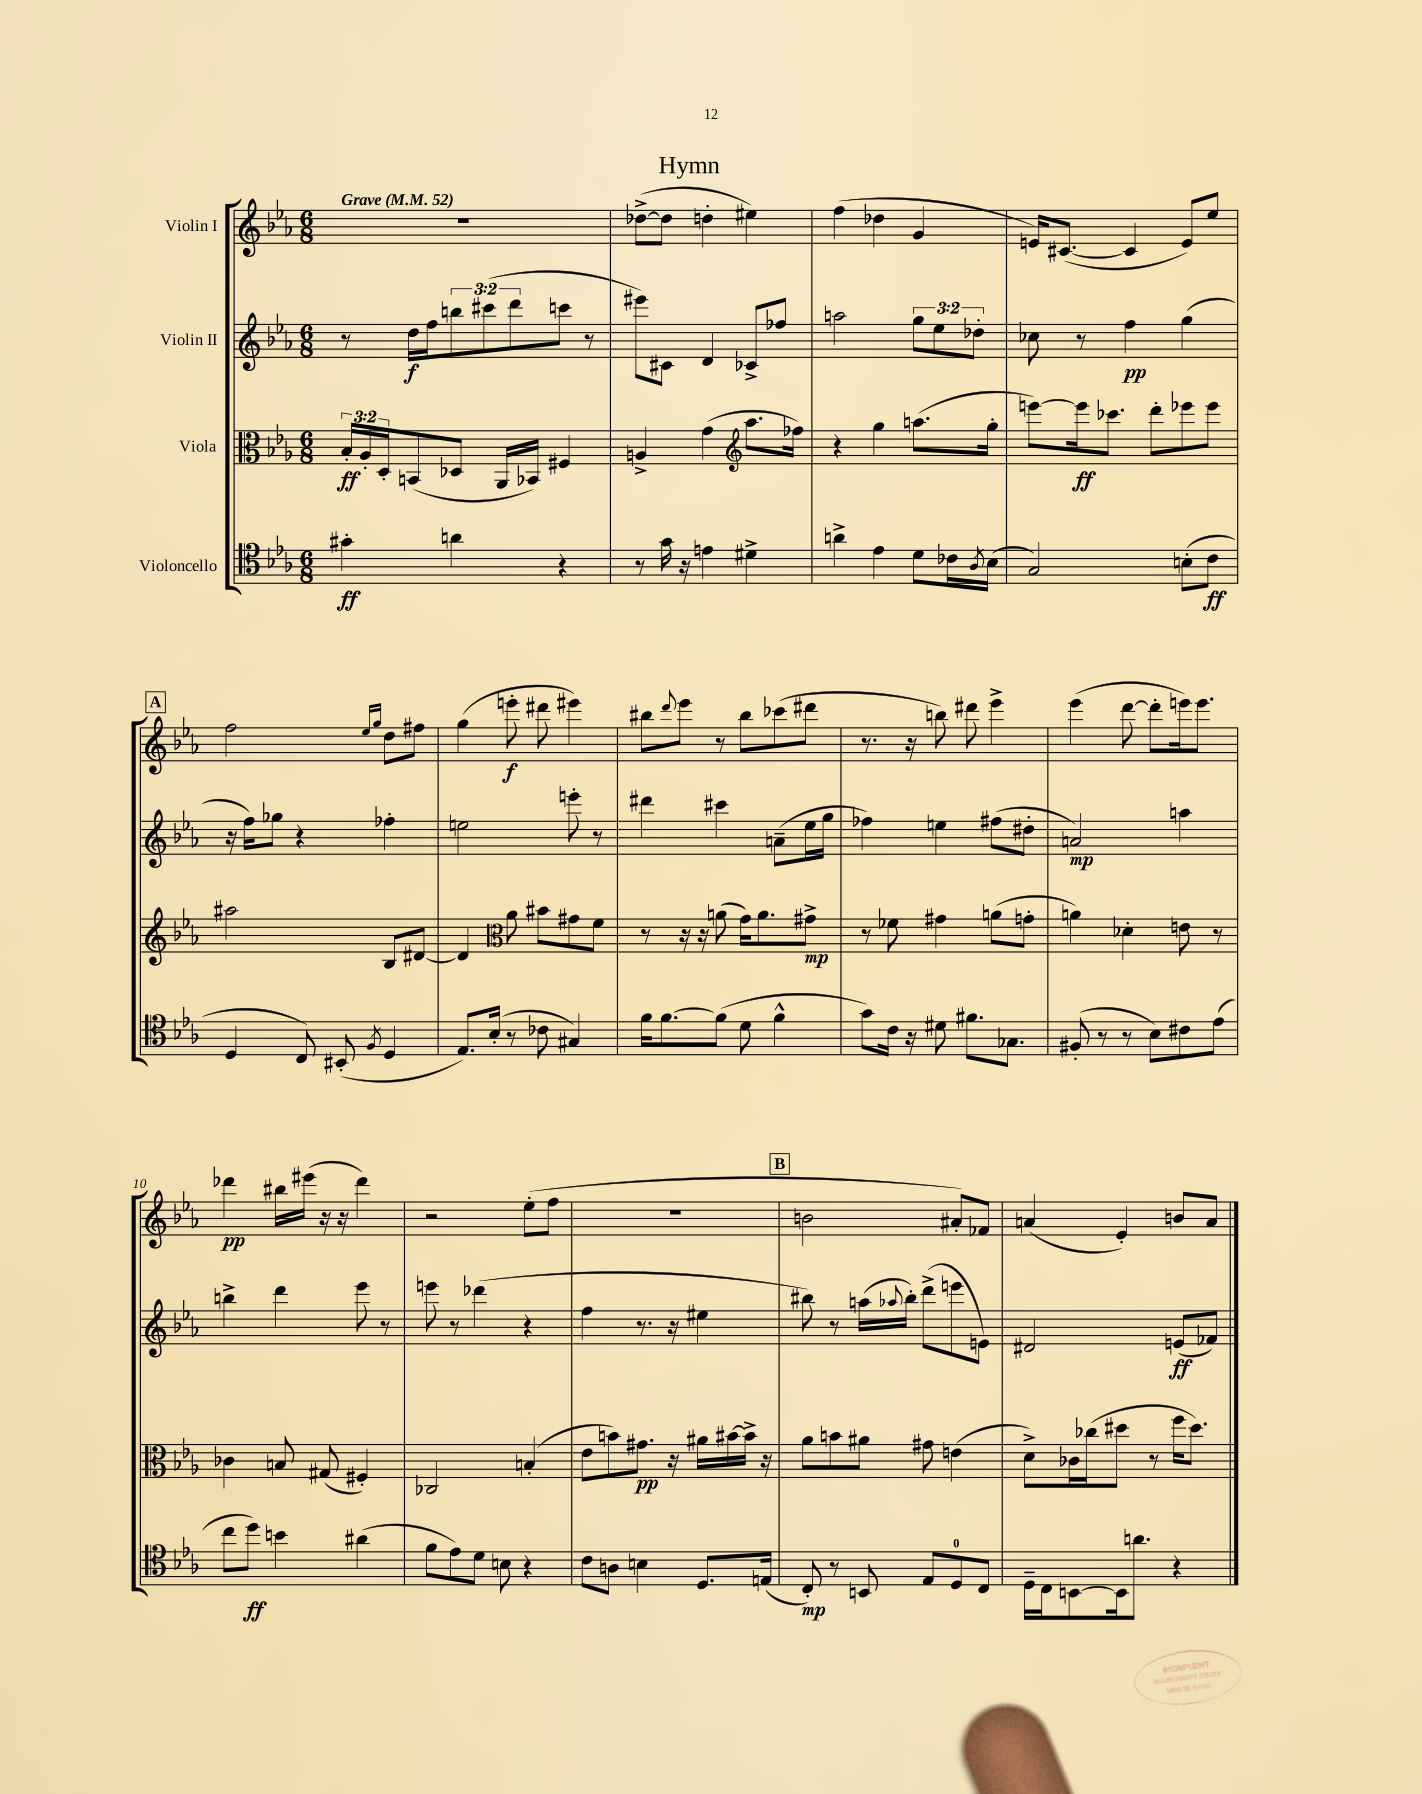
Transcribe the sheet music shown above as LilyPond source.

\header { title = "Hymn" }
<<
\new StaffGroup <<
\new Staff = "s0" \with { instrumentName = "Violin I" } {
    \clef treble \key ees \major \numericTimeSignature \time 6/8 \tempo "Grave" 4 = 52
    R2. |
    des''8~->( des''8 d''4-. eis''4) |
    f''4( des''4 g'4 |
    e'16) cis'8.~( cis'4 e'8) ees''8 |
    \mark \markup { \box "A" } f''2 \grace { ees''16 g''16 } d''8 fis''8 |
    g''4( e'''8-.\f dis'''8 eis'''4) |
    bis''8 \appoggiatura { d'''8 } ees'''8 r8 bis''8 ces'''8( dis'''8 |
    r8. r16 b''8) dis'''8 ees'''4-> |
    ees'''4( d'''8~ d'''8-. e'''16) e'''8. |
    des'''4\pp bis''16 eis'''16( r16 r16 des'''4) |
    r2 ees''8-.( f''8 |
    R2. |
    \mark \markup { \box "B" } b'2 ais'8-.) fes'8 |
    a'4( ees'4-.) b'8 a'8 \bar "|." |
}
\new Staff = "s1" \with { instrumentName = "Violin II" } {
    \clef treble \key ees \major \numericTimeSignature \time 6/8 \override Staff.TupletNumber.text = #tuplet-number::calc-fraction-text
    r8 d''16\f f''16 \tuplet 3/2 { b''8 cis'''8( d'''8 } c'''8 r8 |
    eis'''8) cis'8 d'4 ces'8-> fes''8 |
    a''2 \tuplet 3/2 { g''8 ees''8 des''8-. } |
    ces''8 r8 f''4\pp g''4( |
    \mark \markup { \box "A" } r16 f''16) ges''8 r4 fes''4-. |
    e''2 e'''8-. r8 |
    dis'''4 cis'''4 a'8--( ees''16 g''16 |
    fes''4) e''4 fis''8( dis''8-. |
    a'2\mp) a''4 |
    b''4-> d'''4 ees'''8 r8 |
    e'''8 r8 des'''4( r4 |
    f''4 r8. r16 eis''4 |
    \mark \markup { \box "B" } bis''8) r8 a''16( \appoggiatura { aes''8 } bis''16-.) d'''8->( e'''8 e'8) |
    dis'2 e'8\ff( fes'8) \bar "|." |
}
\new Staff = "s2" \with { instrumentName = "Viola" } {
    \clef alto \key ees \major \numericTimeSignature \time 6/8 \override Staff.TupletNumber.text = #tuplet-number::calc-fraction-text
    \tuplet 3/2 { bes16-.\ff aes16-. d16-. } b,8( des8 aes,16 bes,16) fis4 |
    a4-> g'4( \clef treble aes''8. fes''16) |
    r4 g''4 a''8.( g''16-. |
    e'''8~) e'''16\ff ces'''8. d'''8-. ees'''8 ees'''8 |
    \mark \markup { \box "A" } ais''2 bes8 dis'8~ |
    dis'4 \clef alto aes'8 bis'8 gis'8 f'8 |
    r8 r16 r16 a'8( g'16) a'8. gis'8->\mp |
    r8 fes'8 gis'4 a'8( g'8-. |
    a'4) des'4-. e'8 r8 |
    ces'4 b8 gis8( fis4-.) |
    ces2 b4-.( |
    ees'8 b'8) gis'8.\pp r16 ais'16 bis'16~ bis'16-> r16 |
    \mark \markup { \box "B" } aes'8 b'8 ais'8 gis'8 e'4( |
    d'8->) ces'16 ces''16( dis''8 r8 f''16 dis''8.) \bar "|." |
}
\new Staff = "s3" \with { instrumentName = "Violoncello" } {
    \clef tenor \key ees \major \numericTimeSignature \time 6/8
    gis'4-.\ff a'4 r4 |
    r8 g'16 r16 e'4 dis'4-> |
    a'4-> ees'4 d'8 ces'16 \acciaccatura { aes8 } bes16( |
    g2) b8-.( c'8\ff |
    \mark \markup { \box "A" } d4 c8) bis,8-.( \acciaccatura { f8 } d4 |
    ees8.) bes16-.( r8 ces'8 gis4) |
    f'16 f'8.~ f'8( d'8 f'4-^ |
    g'8) c'16 r16 dis'8 fis'8. ges8. |
    fis8-.( r8 r8 bes8) cis'8 ees'8( |
    c''8 d''8\ff) b'4 ais'4( |
    f'8 ees'8) d'8 b8 r4 |
    c'8 a8 b4 d8. e16( |
    \mark \markup { \box "B" } c8-.\mp) r8 b,8 ees8 d8-0 c8 |
    d16-- c16 b,8~ b,16 a'8. r4 \bar "|." |
}
>>
>>
